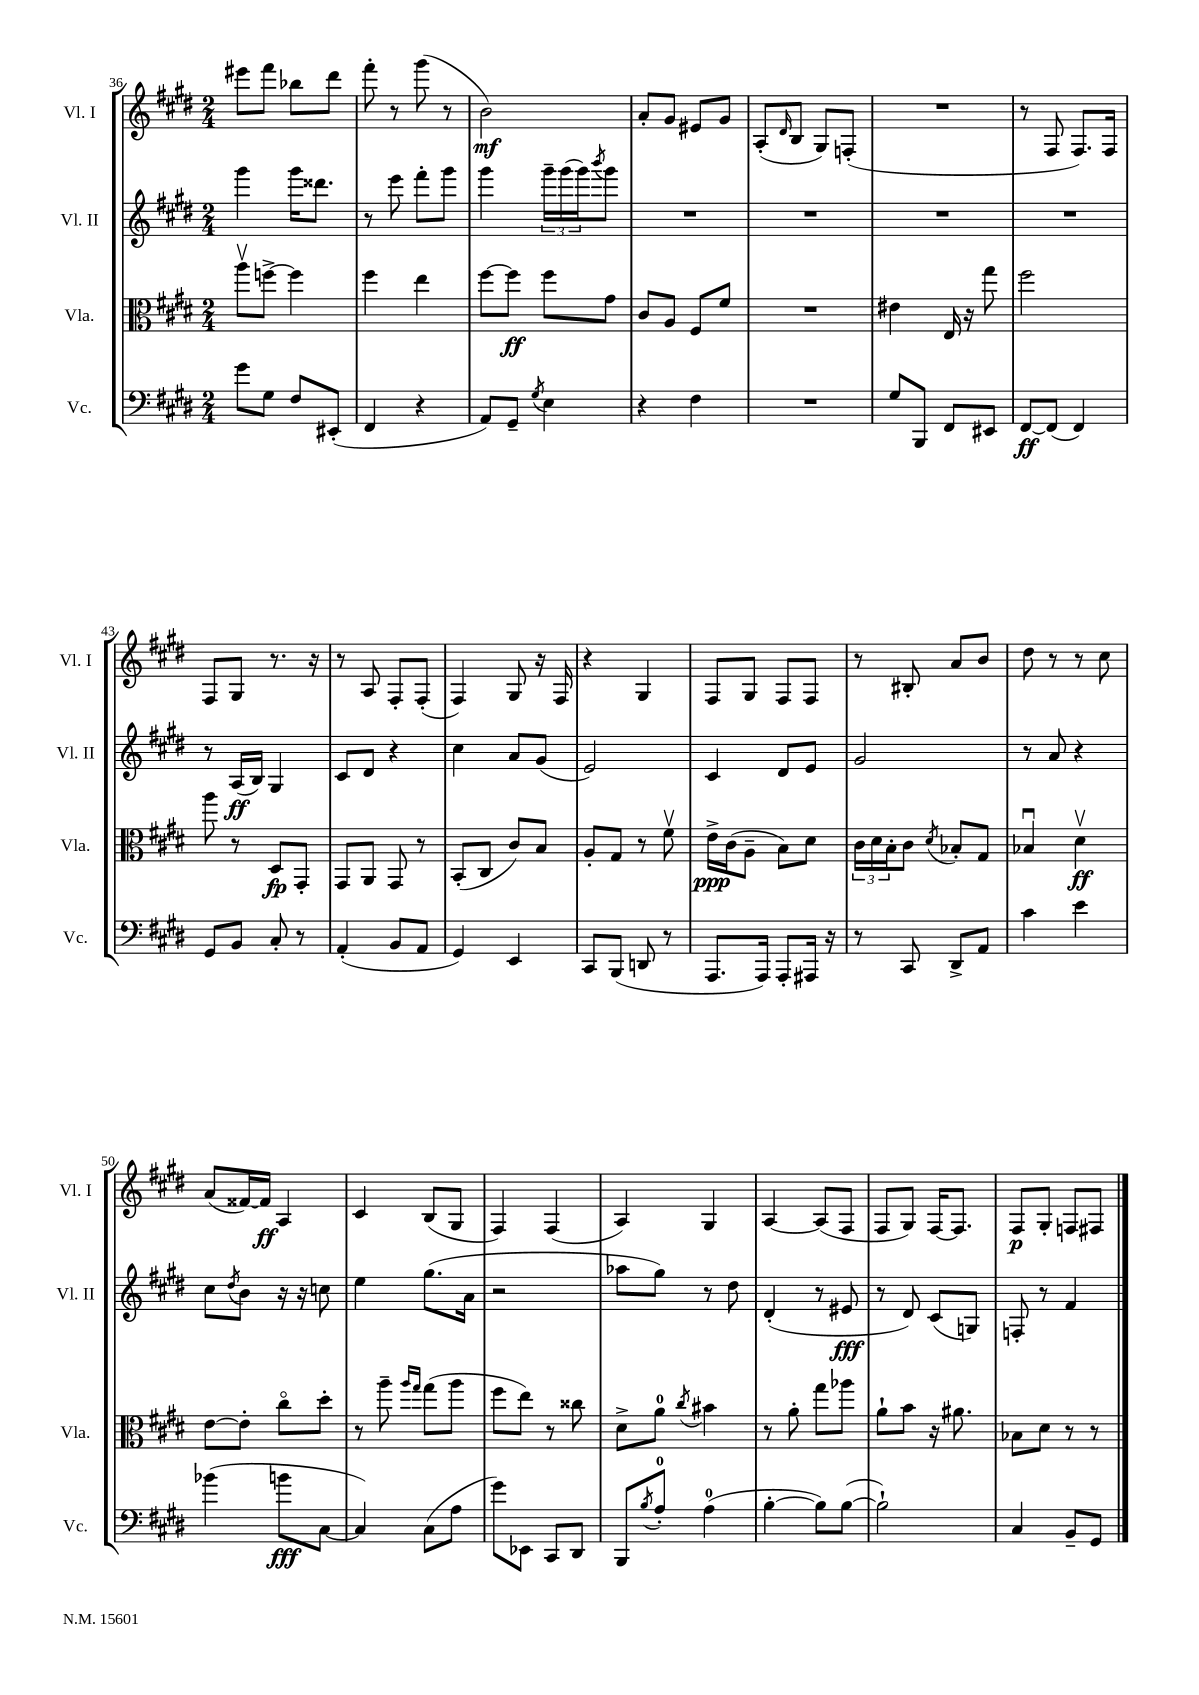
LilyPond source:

<<
\new StaffGroup <<
\new Staff = "s0" \with { instrumentName = "Vl. I" shortInstrumentName = "Vl. I" } {
    \clef treble \key e \major \numericTimeSignature \time 2/4
    eis'''8 fis'''8 bes''8 dis'''8 |
    fis'''8-. r8 gis'''8( r8 |
    b'2\mf) |
    a'8-. gis'8 eis'8 gis'8 |
    a8-.( \grace { dis'16 } b8 gis8) f8-.( |
    R2 |
    r8 fis8 fis8.) fis16 |
    fis8 gis8 r8. r16 |
    r8 a8 fis8-. fis8-.( |
    fis4) gis8 r16 fis16 |
    r4 gis4 |
    fis8 gis8 fis8 fis8 |
    r8 bis8-. a'8 b'8 |
    dis''8 r8 r8 cis''8 |
    a'8( fisis'16~) fisis'16\ff a4 |
    cis'4 b8( gis8 |
    fis4) fis4( |
    a4) gis4 |
    a4~ a8( fis8 |
    fis8 gis8) fis16~ fis8. |
    fis8\p gis8-. f8 fis8 \bar "|." |
}
\new Staff = "s1" \with { instrumentName = "Vl. II" shortInstrumentName = "Vl. II" } {
    \clef treble \key e \major \numericTimeSignature \time 2/4
    gis'''4 gis'''16 disis'''8. |
    r8 e'''8 fis'''8-. gis'''8 |
    gis'''4 \tuplet 3/2 { gis'''16-- gis'''16( gis'''16) } \acciaccatura { b'''8 } gis'''8 |
    R2 |
    R2 |
    R2 |
    R2 |
    r8 a16\ff( b16) gis4 |
    cis'8 dis'8 r4 |
    cis''4 a'8 gis'8( |
    e'2) |
    cis'4 dis'8 e'8 |
    gis'2 |
    r8 a'8 r4 |
    cis''8 \acciaccatura { dis''8 } b'8 r16 r16 c''8 |
    e''4 gis''8.( a'16 |
    r2 |
    aes''8 gis''8) r8 dis''8 |
    dis'4-.( r8 eis'8\fff |
    r8 dis'8) cis'8( g8) |
    f8-. r8 fis'4 \bar "|." |
}
\new Staff = "s2" \with { instrumentName = "Vla." shortInstrumentName = "Vla." } {
    \clef alto \key e \major \numericTimeSignature \time 2/4
    a''8\upbow f''8~-> f''4 |
    fis''4 e''4 |
    fis''8~ fis''8\ff fis''8 gis'8 |
    cis'8 a8 fis8 fis'8 |
    R2 |
    eis'4 e16 r16 gis''8 |
    fis''2 |
    a''8 r8 dis8\fp gis,8-. |
    gis,8 a,8 gis,8 r8 |
    b,8-.( cis8 cis'8) b8 |
    a8-. gis8 r8 fis'8\upbow |
    e'16->\ppp cis'16( a8-- b8) dis'8 |
    \tuplet 3/2 { cis'16 dis'16 b16-. } cis'8 \acciaccatura { dis'8 } bes8-. gis8 |
    bes4\downbow dis'4\upbow\ff |
    e'8~ e'8-. cis''8\flageolet dis''8-. |
    r8 a''8-- \grace { a''16 gis''16 } gis''8( a''8 |
    fis''8 e''8) r8 cisis''8 |
    dis'8-> a'8-0 \acciaccatura { cis''8 } bis'4 |
    r8 a'8-. gis''8 aes''8 |
    a'8-! b'8 r16 ais'8. |
    bes8 dis'8 r8 r8 \bar "|." |
}
\new Staff = "s3" \with { instrumentName = "Vc." shortInstrumentName = "Vc." } {
    \clef bass \key e \major \numericTimeSignature \time 2/4
    gis'8 gis8 fis8 eis,8-.( |
    fis,4 r4 |
    a,8) gis,8-- \acciaccatura { gis8 } e4 |
    r4 fis4 |
    R2 |
    gis8 b,,8 fis,8 eis,8 |
    fis,8~\ff fis,8( fis,4) |
    gis,8 b,8 cis8-. r8 |
    a,4-.( b,8 a,8 |
    gis,4) e,4 |
    cis,8 b,,8( d,8 r8 |
    a,,8. a,,16) a,,8-. ais,,16 r16 |
    r8 cis,8 dis,8-> a,8 |
    cis'4 e'4 |
    bes'4( b'8\fff cis8~ |
    cis4) cis8( a8 |
    gis'8) ees,8 cis,8 dis,8 |
    b,,8 \acciaccatura { b8 } a8-0-. a4-0( |
    b4~-. b8) b8~( |
    b2-!) |
    cis4 b,8-- gis,8 \bar "|." |
}
>>
>>
\layout { \context { \Score currentBarNumber = #36 } }
